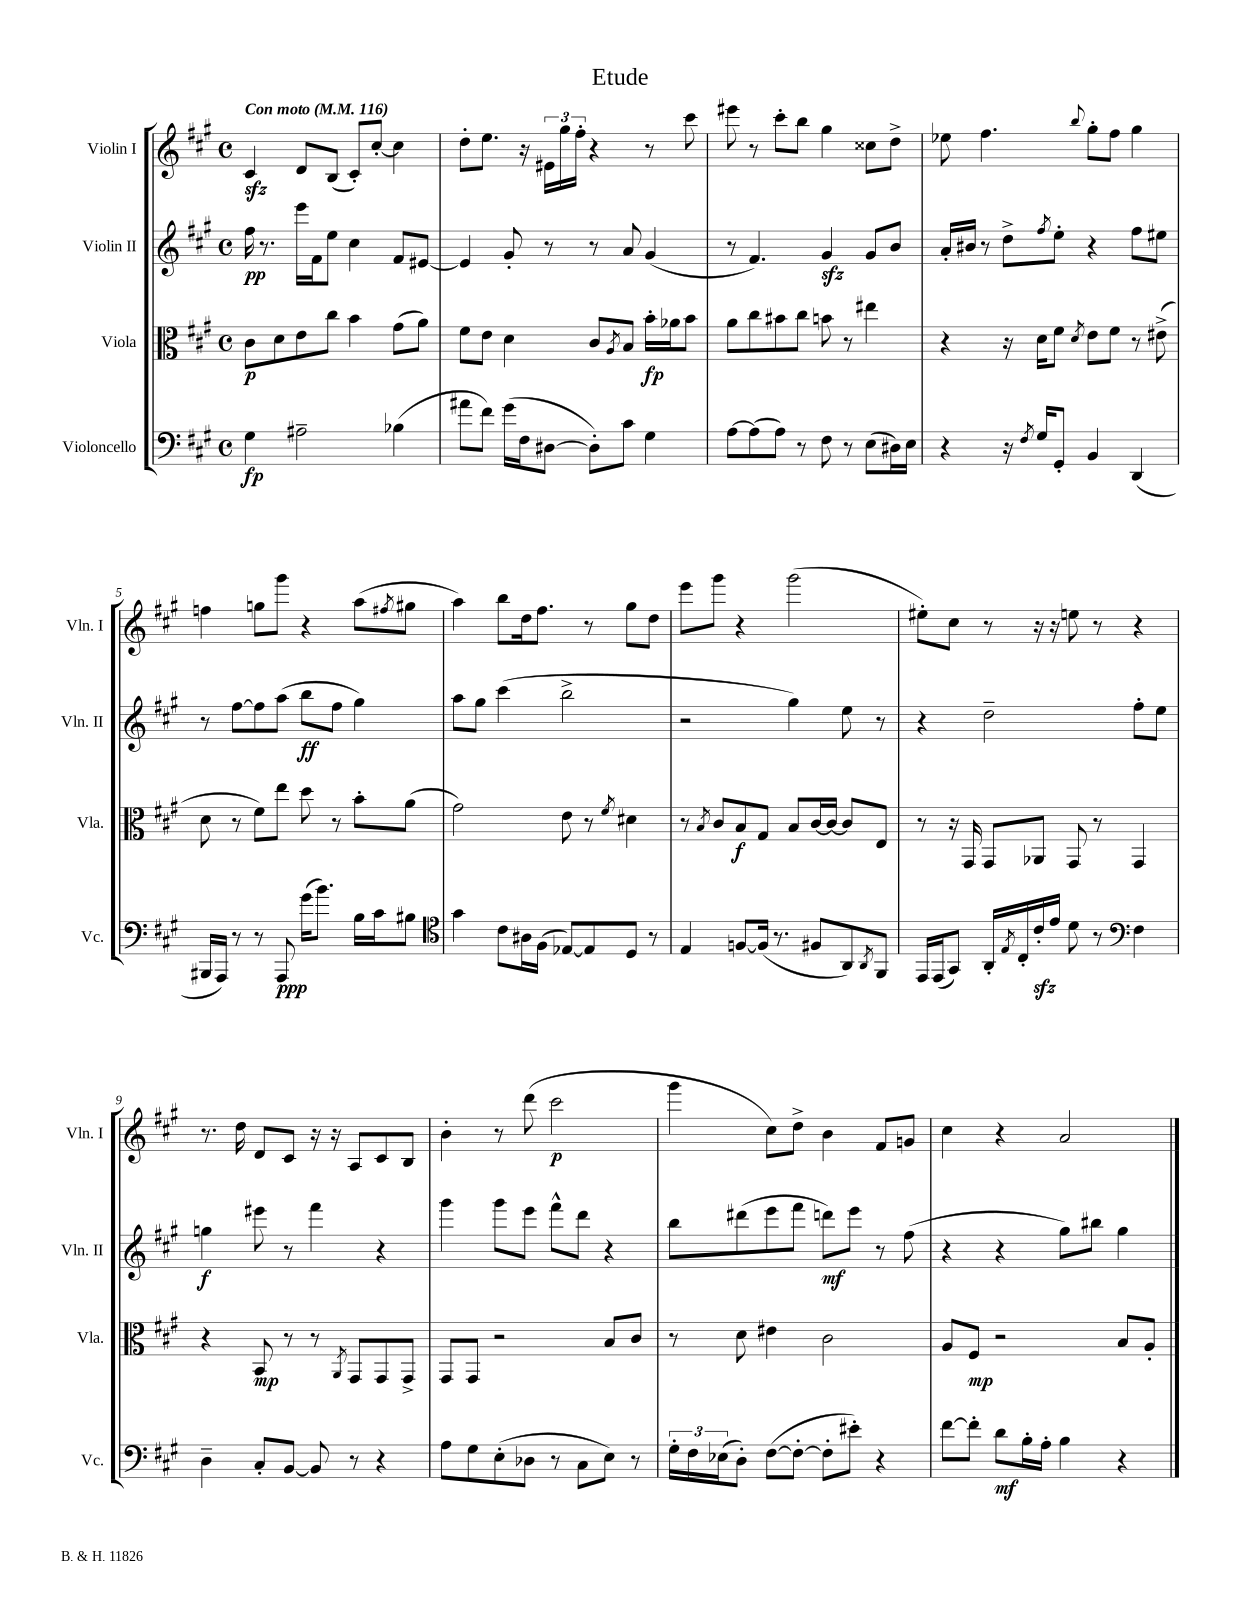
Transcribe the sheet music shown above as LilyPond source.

\header { title = "Etude" }
<<
\new StaffGroup <<
\new Staff = "s0" \with { instrumentName = "Violin I" shortInstrumentName = "Vln. I" } {
    \clef treble \key a \major \defaultTimeSignature \time 4/4 \tempo "Con moto" 4 = 116
    cis'4\sfz d'8 b8( cis'8-.) cis''8~-. cis''4 |
    d''8-. e''8. r16 \tuplet 3/2 { eis'16 gis''16 fis''16-. } r4 r8 cis'''8 |
    eis'''8 r8 cis'''8-. b''8 gis''4 cisis''8 d''8-> |
    ees''8 fis''4. \appoggiatura { b''8 } gis''8-. fis''8 gis''4 |
    f''4 g''8 gis'''8 r4 a''8( \acciaccatura { fis''8 } gis''8 |
    a''4) b''8 d''16 fis''8. r8 gis''8 d''8 |
    e'''8 gis'''8 r4 gis'''2( |
    eis''8-.) cis''8 r8 r16 r16 e''8 r8 r4 |
    r8. d''16 d'8 cis'8 r16 r16 a8 cis'8 b8 |
    b'4-. r8 d'''8( cis'''2\p |
    gis'''4 cis''8) d''8-> b'4 fis'8 g'8 |
    cis''4 r4 a'2 \bar "|." |
}
\new Staff = "s1" \with { instrumentName = "Violin II" shortInstrumentName = "Vln. II" } {
    \clef treble \key a \major \defaultTimeSignature \time 4/4
    fis''16\pp r8. e'''16 fis'16 e''8 cis''4 fis'8 eis'8~ |
    eis'4 gis'8-. r8 r8 a'8 gis'4( |
    r8 fis'4.) gis'4\sfz gis'8 b'8 |
    a'16-. bis'16 r8 d''8-> \acciaccatura { fis''8 } e''8-. r4 fis''8 eis''8 |
    r8 fis''8~ fis''8 a''8( b''8\ff fis''8 gis''4) |
    a''8 gis''8 cis'''4( b''2-> |
    r2 gis''4) e''8 r8 |
    r4 d''2-- fis''8-. e''8 |
    g''4\f eis'''8 r8 fis'''4 r4 |
    gis'''4 gis'''8 e'''8 fis'''8-^ d'''8 r4 |
    b''8 dis'''8( e'''8 fis'''8 d'''8\mf) e'''8 r8 fis''8( |
    r4 r4 gis''8) bis''8 gis''4 \bar "|." |
}
\new Staff = "s2" \with { instrumentName = "Viola" shortInstrumentName = "Vla." } {
    \clef alto \key a \major \defaultTimeSignature \time 4/4
    cis'8\p d'8 e'8 cis''8 b'4 gis'8( a'8) |
    fis'8 e'8 d'4 cis'8 \acciaccatura { a8 } b8 b'16-.\fp aes'16 b'8 |
    a'8 cis''8 bis'8 cis''8 b'8 r8 eis''4 |
    r4 r16 d'16 fis'8 \acciaccatura { d'8 } e'8 fis'8 r8 eis'8->( |
    d'8 r8 fis'8) e''8 d''8 r8 b'8-. a'8( |
    gis'2) e'8 r8 \acciaccatura { fis'8 } dis'4 |
    r8 \acciaccatura { b8 } cis'8 b8\f gis8 b8 cis'16~ cis'16~ cis'8 e8 |
    r8 r16 gis,16 gis,8 aes,8 gis,8 r8 gis,4 |
    r4 b,8\mp r8 r8 \acciaccatura { a,8 } gis,8 gis,8 gis,8-> |
    gis,8 gis,8 r2 b8 cis'8 |
    r8 d'8 eis'4 cis'2 |
    a8 fis8\mp r2 b8 a8-. \bar "|." |
}
\new Staff = "s3" \with { instrumentName = "Violoncello" shortInstrumentName = "Vc." } {
    \clef bass \key a \major \defaultTimeSignature \time 4/4
    gis4\fp ais2-- bes4( |
    ais'8 fis'8) gis'16( fis16 dis8~ dis8-.) cis'8 gis4 |
    a8~ a8( a8) r8 fis8 r8 e8( dis16) e16 |
    r4 r16 \acciaccatura { fis8 } gis16 gis,8-. b,4 d,4( |
    bis,,16 a,,16) r8 r8 a,,8\ppp gis'16( b'8.) b16 cis'16 bis8 |
    \clef tenor gis'4 cis'8 ais16 fis16( ees8~) ees8 d8 r8 |
    e4 f8~ f16( r8. fis8 a,8) \acciaccatura { a,8 } fis,8 |
    e,16 e,16( gis,8) a,16-. \acciaccatura { e8 } cis16-. cis'16-.\sfz e'16 d'8 r8 \clef bass fis4 |
    d4-- cis8-. b,8~ b,8 r8 r4 |
    a8 gis8 e8-.( des8 r8 cis8 e8) r8 |
    \tuplet 3/2 { gis16-. fis16 ees16( } d8-.) fis8~( fis8~-. fis8-. eis'8-.) r4 |
    fis'8~ fis'8-. d'8\mf b16-. a16-. b4 r4 \bar "|." |
}
>>
>>
